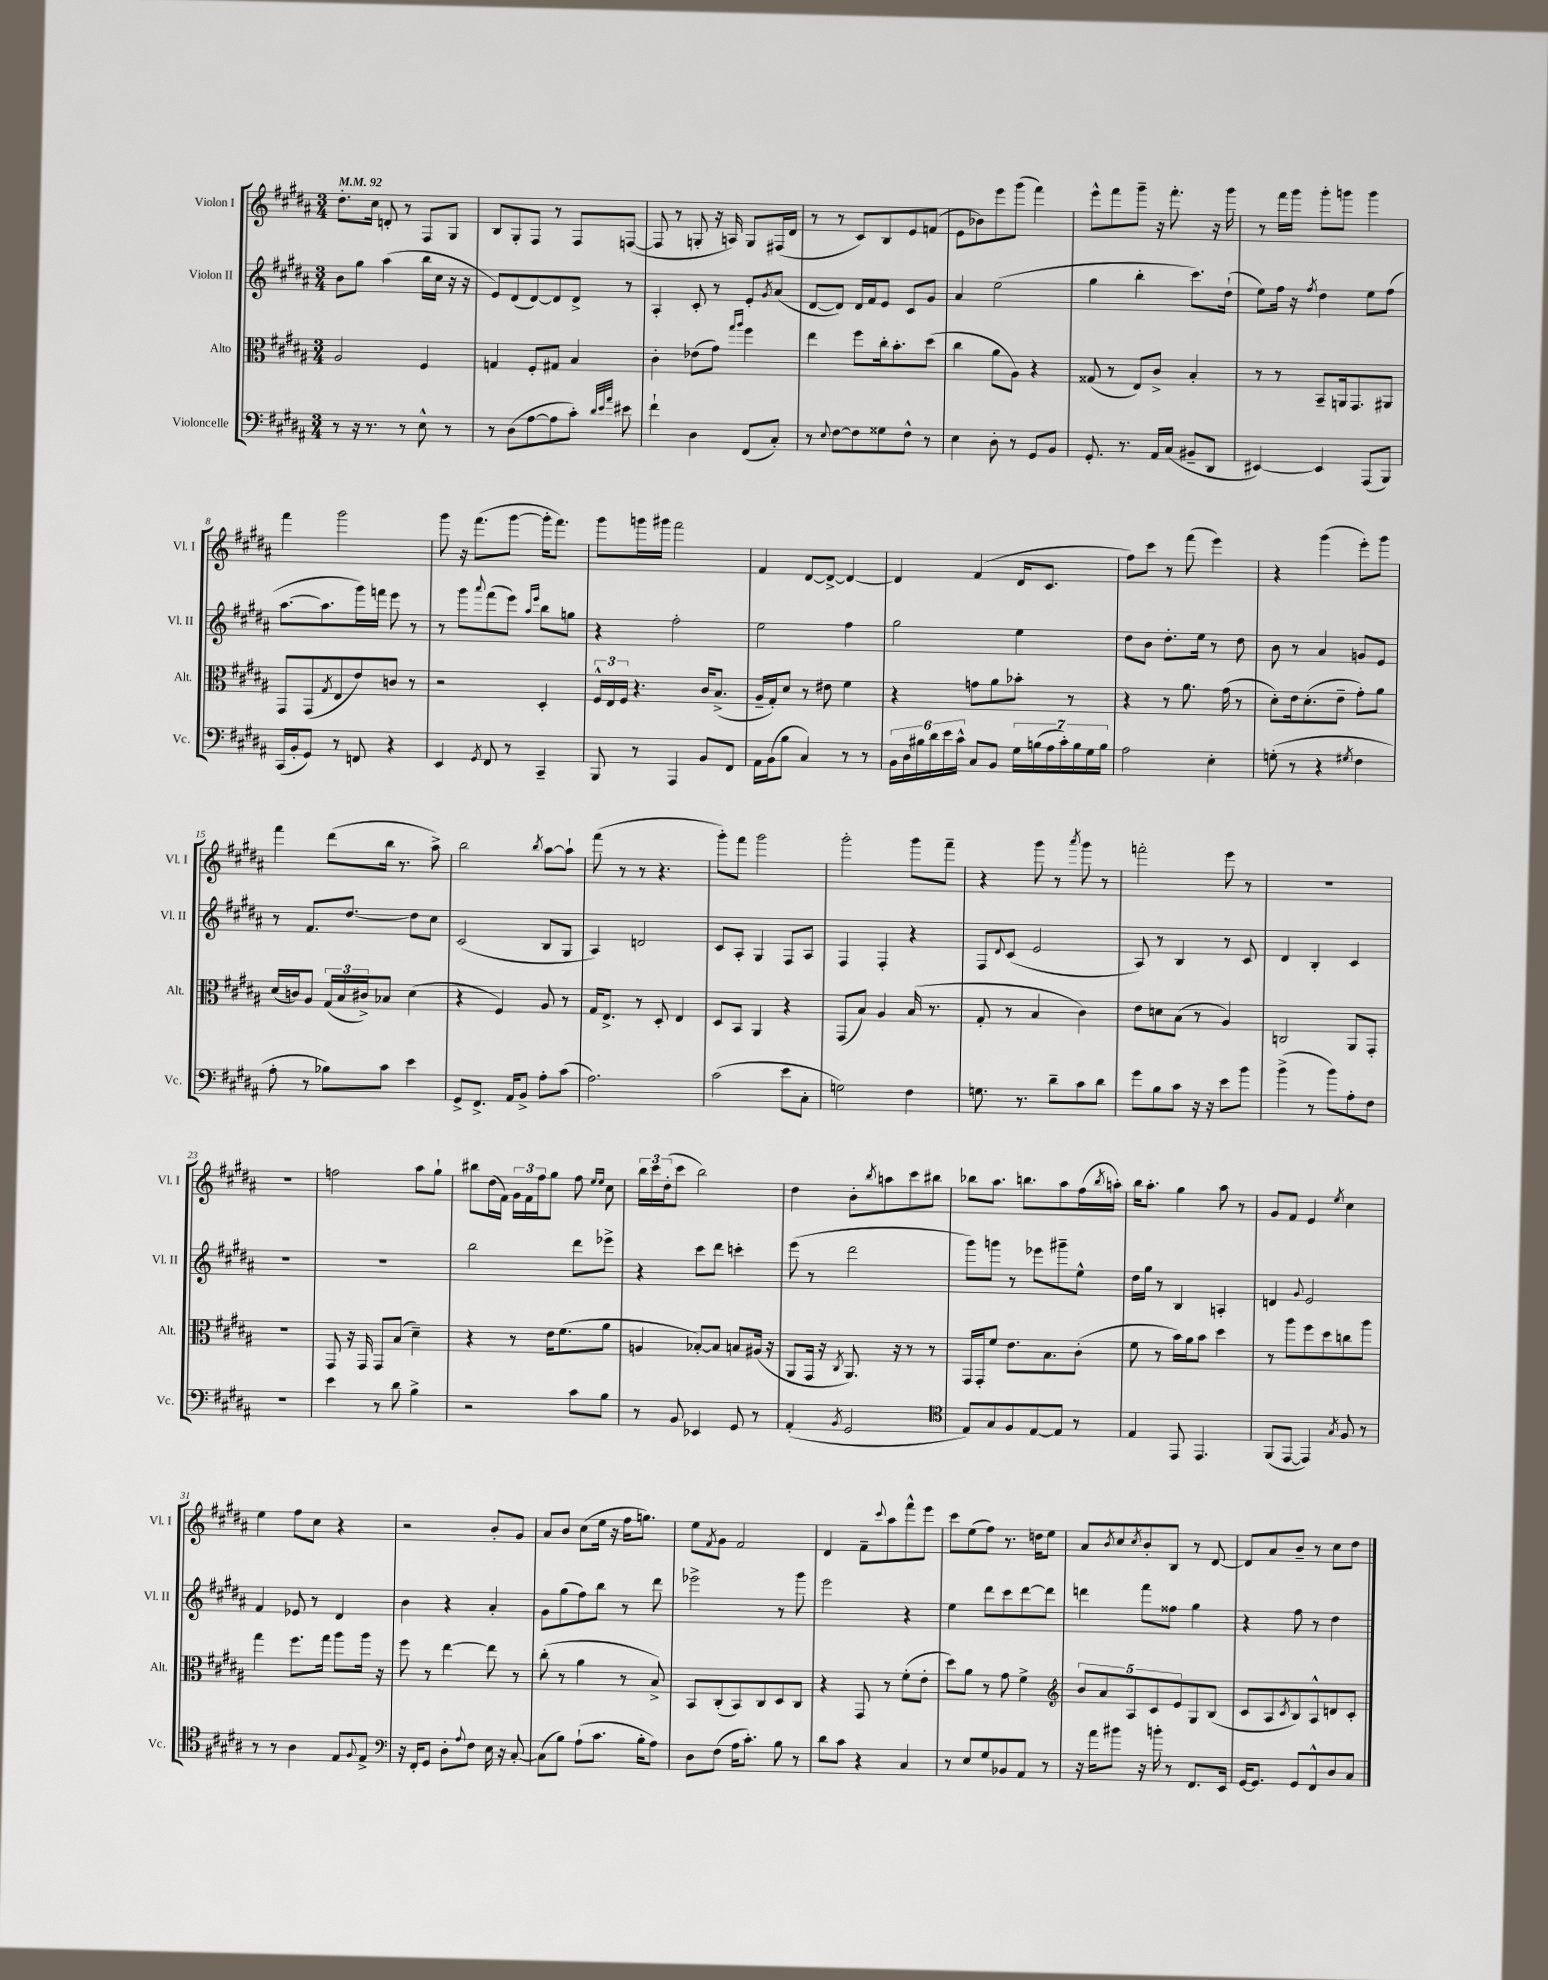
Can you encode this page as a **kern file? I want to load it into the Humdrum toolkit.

**kern	**kern	**kern	**kern
*staff4	*staff3	*staff2	*staff1
*clefF4	*clefC3	*clefG2	*clefG2
*k[f#c#g#d#a#]	*k[f#c#g#d#a#]	*k[f#c#g#d#a#]	*k[f#c#g#d#a#]
*M3/4	*M3/4	*M3/4	*M3/4
*MM92	*MM92	*MM92	*MM92
8r	2A#	8b	8.dd#'
16r	.	8gg#	.
8.r	.	.	16cc#
.	.	(4aa#	8d'
8r	.	.	8r
8E^^	4F#	16bb	8F#
.	.	16cc#	.
8r	.	16r	8G#
.	.	16r	.
=	=	=	=
8r	4G	8e)	8B
(8D#	.	(8d#	8G#'
[8A#	8F#'	[8d#)	8F#
8A#]	8G#	8d#]	8r
8c#')	4B	8d#^	8F#
32qqd#	.	.	.
32qqe	.	.	.
32qqa#	.	.	.
8e#	.	8r	([8F
=	=	=	=
4f#`	4c#'	4A#'	8F]
.	.	.	8r
4D#	(8e-	8c#'	8G'
.	8g#)	8r	16r
.	.	.	16A)
.	16qqgg#	.	.
.	16qqaa#	.	.
(8FF#	4ff#	8e'	8G
.	.	8qg#	.
8C#')	.	(8a#	(16F#
.	.	.	16d#
=	=	=	=
8r	4ee	[8d#	8r
8qqE	.	.	.
[8F#	.	8d#])	8r
8F#]	8ff#	16d#	8c#)
.	.	16f#	.
8G##	16cc#'	8e	8B
.	8.b'	.	.
8F#^^	.	8c#	8e
8r	(8dd#	8g#	(8f
=	=	=	=
4E	4cc#	4a#	8e
.	.	.	8b-)
8D#'	8a#	(2ee	8eee
8r	8A#)	.	(8ggg#
8GG#	4r	.	4fff#)
8BB	.	.	.
=	=	=	=
8.GG#'	(8G##	4gg#	8eee^^
.	8r	.	8fff#
8.r	.	.	.
.	8E)	4bb'	8ggg#~
16AA#	8c#^	.	16r
(16C#	.	.	8.fff#'
8BB#~	4B'	8.ccc#)	.
8DD#	.	.	16r
.	.	(16dd#`	16ggg#
=	=	=	=
[4EE#)	8r	8ee)	8r
.	8r	16ff#	16fff#
.	.	16r	16ggg#
.	.	8qff#	.
4EE#]	8BB~	4dd#	8ggg#'
.	16AA	.	8ggg
.	8.GG#	.	.
(8AAA#	.	8ee	4ggg
8BBB)	8AA#	(8ff#	.
=	=	=	=
(16CC#	8GG#	[8.aa#	4fff#
16BB'	.	.	.
8GG#)	(8GG#	.	.
.	.	8.aa#]	.
.	8qG#	.	.
8r	8E	.	2ggg#
8FF	8e)	16ggg#)	.
.	.	16fff	.
4r	8c	8eee	.
.	8r	8r	.
=	=	=	=
4EE	2r	8r	8ggg#
.	.	8ggg#	16r
.	.	.	(8.fff#
8qGG#	.	8qqaaa#	.
8FF#	.	(8fff#	.
8r	.	8eee)	[8ggg#
.	.	16qqaa#	.
.	.	16qqeee	.
4CC#~	4D#'	8bb	16ggg#']
.	.	.	8.fff#)
.	.	8gg	.
=	=	=	=
8BBB	24F#^^	4r	8ggg#
.	24E	.	.
.	24F#	.	.
8r	4.r	.	16ggg
.	.	.	16ggg#
4AAA#	.	2ff#'	2fff#
8BB	16c#	.	.
.	(8.B^	.	.
8FF#	.	.	.
=	=	=	=
16AA#	16A#~	2ee	4f#
(16BB	16G#')	.	.
8B	8d#	.	.
4C#)	8r	.	[8d#
.	8e#	.	8d#^_
8r	4f#	4ff#	4d#_
8r	.	.	.
=	=	=	=
24BB	4r	2gg#	4d#]
24D#	.	.	.
24B#	.	.	.
24d#	.	.	.
24e	.	.	.
24c#^^	.	.	.
8C#	8g	.	(4f#
8BB	8a#	.	.
28G#	8b-'	4ee	16d#
(28B	.	.	.
.	.	.	8.c#
28A#	.	.	.
28c#')	.	.	.
.	8r	.	.
28B	.	.	.
28G#	.	.	.
28B	.	.	.
=	=	=	=
2A#	4r	8dd#	8ff#)
.	.	8b	8ccc#
.	8r	8.dd#'	8r
.	8.a#	.	(8fff#
.	.	16ee	.
4E'	.	8r	4eee)
.	(16g#	.	.
.	8r	8dd#	.
=	=	=	=
(8G'	8d#')	8b	4r
8r	16e	8r	.
.	(8.d#'	.	.
4r	.	4a#	(4ggg#
.	8e~	.	.
8qG#	.	.	.
4F#	8g#')	8g	8eee')
.	8a#	8e	8ggg#
=	=	=	=
8A#'	(16d#	8r	4fff#
.	16c)	.	.
8r	8A#	8.f#	.
8B-)	(24G#	.	(8ddd#
.	24B	.	.
.	.	[8.dd#	.
.	24c#^)	.	.
8c#	8B-	.	16bb
.	.	.	8.r
4e	(4d#	8dd#]	.
.	.	8cc#	8aa#^)
=	=	=	=
8GG#^	4r	(2c#	2bb
8.FF#^	.	.	.
.	4F#)	.	.
16AA#	.	.	.
8BB^	.	.	.
.	.	.	8qbb
8A#'	8A#	8B	[8aa#
(8c#	8r	8G#	8aa#`]
=	=	=	=
2.A#)	16G#	4A#)	(8fff#
.	8.E^	.	.
.	.	.	8r
.	8r	2d	8r
.	8D#'	.	4.r
.	4E	.	.
=	=	=	=
(2c#	8D#	8c#	8ggg#')
.	8BB	8A#'	8fff#
.	4AA#	4G#	2ggg#
8e	4r	8F#	.
8C#'	.	8A#	.
=	=	=	=
2G)	(8GG#	4F#	2ggg#'
.	8B)	.	.
.	4A#	4F#'	.
4F#	(16B	4r	8ggg#
.	8.r	.	.
.	.	.	8fff#~
=	=	=	=
8.G	8G#'	8F#	4r
.	.	8qqd#	.
.	8r	(8c#	.
8.r	.	.	.
.	4B	2e	8ggg#
8d#~	.	.	8r
.	.	.	8qaaa#
8c#	4c#)	.	8ggg#
8d#	.	.	8r
=	=	=	=
8g#	8e	8A#)	2fff'
8B	8d	8r	.
8c#	(8B	4B	.
16r	8r	.	.
16r	.	.	.
8e	4A#)	8r	8eee
8b	.	8c#	8r
=	=	=	=
(4b^	2C	4d#	2.r
8r	.	4B'	.
8b)	.	.	.
8A#'	8AA#	4c#	.
8F#	8GG#'	.	.
=	=	=	=
2.r	2.r	2.r	2.r
=	=	=	=
4e	8GG#	2.r	2ff
.	16r	.	.
.	16GG#	.	.
8r	8GG#	.	.
8d#	(8B	.	.
4B^	4d#~)	.	8aa#
.	.	.	8gg#`
=	=	=	=
2r	4r	2bb	8bb#
.	.	.	(16dd#
.	.	.	16f#)
.	8r	.	24g#
.	.	.	24f#
.	.	.	24ff#
.	16e	.	8gg#
.	(8.f#	.	.
8c#	.	8ddd#	8ff#
.	.	.	16qqee
.	.	.	16qqee
8B	8a#	8eee-^	8cc#
=	=	=	=
8r	4A	4r	24bb
.	.	.	24ccc#
.	.	.	(24dd#'
8BB	.	.	8ccc#
4EE-	[8B-')	8ccc#	2bb)
.	8B-]	8ddd#	.
8GG#	8B	4ccc'	.
8r	(16A#	.	.
.	16r	.	.
=	=	=	=
(4AA#'	8AA#	(8eee	4dd#
.	16GG#	8r	.
.	16r	.	.
8qBB	8qC#	.	.
2GG#	8.AA#)	2ddd#	8b'
.	.	.	8qbb
.	.	.	8aa
.	16r	.	.
.	8r	.	8ccc#
.	8r	.	8bb#
=	=	=	=
*clefC4	*	*	*
8E)	16GG#	8ggg#)	8bb-
.	16GG#'	.	.
8G#	8f#	8ggg	8.aa#
8F#	8.e	8r	.
.	.	.	8.bb
[8E	.	8eee-	.
.	8.B	.	.
8E]	.	8ggg#~	8aa#
8r	(8c#'	8ee^^	(16ff#
.	.	.	8qbb
.	.	.	16aa')
=	=	=	=
4E	8f#	16dd#	16bb
.	.	16gg#	8.aa#'
.	8r	8r	.
8EE	16b)	4B	4gg#
.	16a#	.	.
4.EE	8b	.	.
.	4dd#	4A'	8aa#
.	.	.	8r
=	=	=	=
(8FF#	8r	4d	8g#
[8EE	8aa#	.	8f#
.	.	8qqg#	.
4EE])	8ff#	2e	4e
.	8dd#	.	.
8qG#	.	.	8qee
8F#	8cc	.	4cc#
8r	8aa#	.	.
=	=	=	=
8r	4gg#	4f#	4ee
8r	.	.	.
4A#	8.ff#	8e-	8ff#
.	.	8r	8cc#
.	16gg#	.	.
8E	8aa#	4d#	4r
8qqF#	.	.	.
8E^	16aa#	.	.
.	16r	.	.
=	=	=	=
*clefF4	*	*	*
16r	8ff#	4b	2r
16FF#'	.	.	.
8GG#	8r	.	.
8D#'	[4ee	4r	.
8qqA#	.	.	.
8F#	.	.	.
16E	8ee]	4a#'	8b'
16r	.	.	.
[8C#'	8r	.	8g#
=	=	=	=
(8C#]	(8cc#'	8g#	8a#
8B)	8r	(8gg#	8b
(8A#`	4a#	8ff#)	(8cc#
8.c#	.	8bb	16ee
.	.	.	16r
.	8r	8r	16ff#
16B'	.	.	8.gg)
8A#)	8B^)	8ddd#	.
=	=	=	=
8D#	8BB	2eee-^	8ee
.	.	.	8qf#
(8F#	(8C#'	.	8g#
16A#	8BB)	.	2f#
8.c#')	.	.	.
.	8C#	.	.
8B	8D#	8r	.
8r	8C#	8ggg#	.
=	=	=	=
8d#	4r	2eee	4d#
8c#	.	.	.
4r	8GG#	.	8f#~
.	.	.	8qqccc#
.	8r	.	8aa#
4C#	(8f#'	4r	8fff#^^
.	8e'	.	8eee
=	=	=	=
8r	8dd#)	4ee	8ccc#
8E	8a#	.	(8ee
8G#	8r	8ddd#	8ff#)
8BB-	8g#	8ccc#	8.r
8AA#	4f#^	[8ddd#	.
.	.	.	16dd
8r	.	8ddd#]	8ee
=	=	=	=
*	*clefG2	*	*
16r	10b	4ddd	8a#
16a#	.	.	.
.	10a#	.	.
.	.	.	8qb
8b#	.	.	8cc#
.	10A#	.	.
.	.	.	8qcc#
16r	.	8fff#	8b'
.	10c#	.	.
16b'	.	.	.
8r	.	8ff##	8B
.	10e	.	.
8.FF#	8G#	4gg#	8r
.	(8B	.	[8d#
16EE	.	.	.
=	=	=	=
[16GG#	8c#	4r	8d#]
8.GG#]	.	.	.
.	8A#	.	8a#
.	8qc#	.	.
8GG#	8B)	8ff#	8b~
8FF#^^	8A#^^	8r	8r
8D#	8d	4dd#	8cc#
8C#	8c#'	.	8dd#
==	==	==	==
*-	*-	*-	*-
